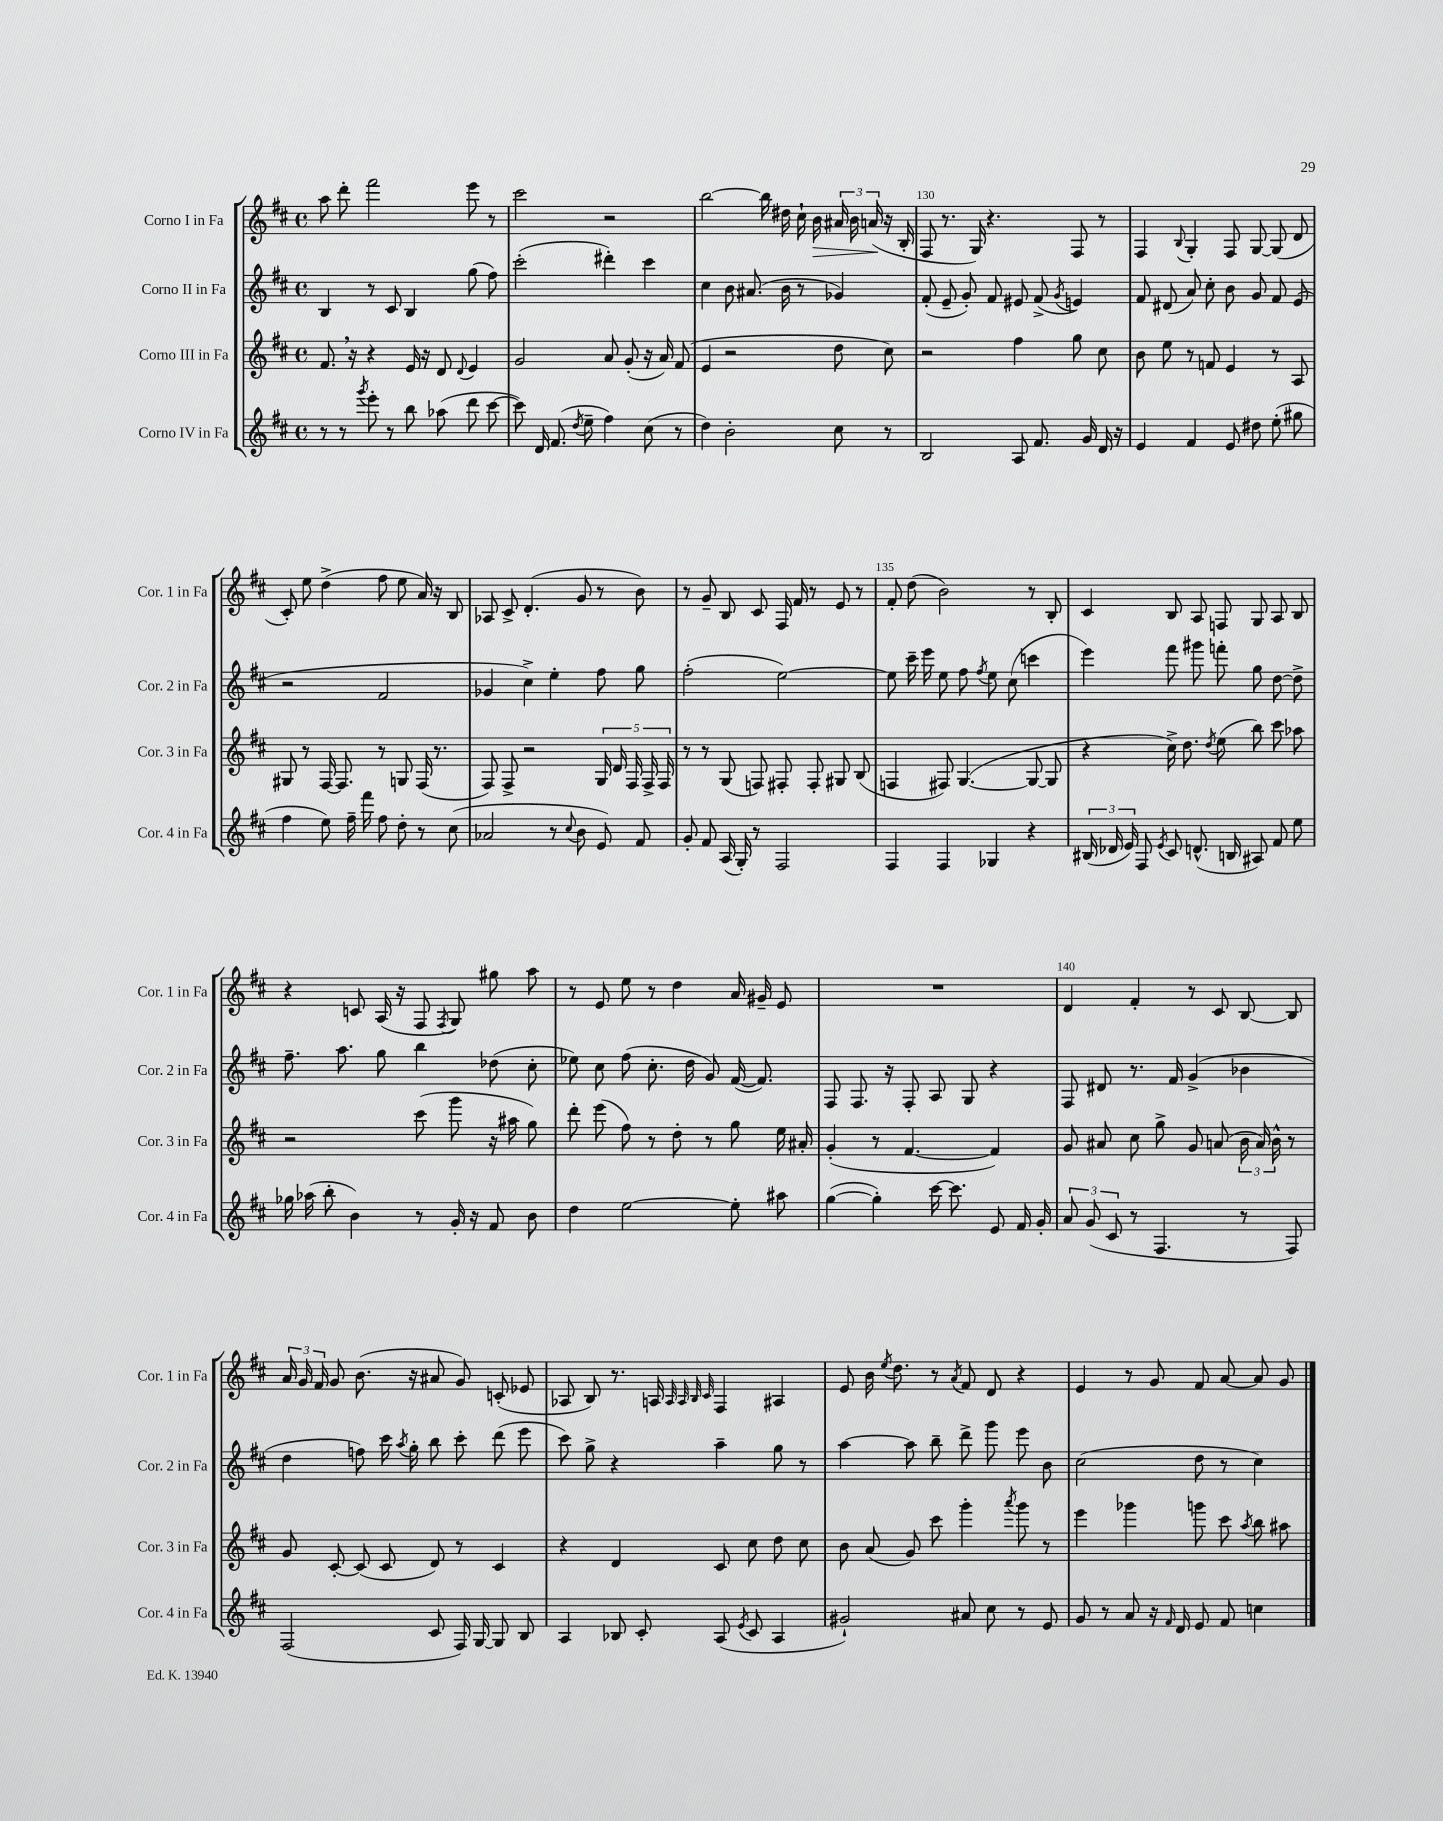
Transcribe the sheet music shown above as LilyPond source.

<<
\new StaffGroup <<
\new Staff = "s0" \with { instrumentName = "Corno I in Fa" shortInstrumentName = "Cor. 1 in Fa" } {
    \clef treble \key d \major \defaultTimeSignature \time 4/4
    \autoBeamOff a''8 d'''8-. fis'''2 e'''8 r8 |
    cis'''2 r2 |
    b''2~ b''16 dis''16 cis''16-! b'16\> \tuplet 3/2 { ais'16 b'16 a'16\!( } r16 b16-. |
    fis8 r8. g16) r4. fis8 r8 |
    fis4 \appoggiatura { b8 } g4-. fis8 g8~ g8( d'8 |
    cis'8-.) e''8 d''4->( fis''8 e''8 a'16) r16 b8 |
    aes8 cis'8-> d'4.-.( g'8 r8 b'8) |
    r8 g'8-- b8 cis'8 fis16 fis'16 r8 e'8 r8 |
    fis'8-. d''8( b'2) r8 b8-. |
    cis'4 b8 a8 f8 g8 a8 b8 |
    r4 c'8 a16( r16 fis8 \acciaccatura { fis8 } g8) gis''8 a''8 |
    r8 e'8 e''8 r8 d''4 a'16 gis'16-- e'8 |
    R1 |
    d'4 fis'4-. r8 cis'8 b8~ b8 |
    \tuplet 3/2 { a'16 g'16 fis'16 } g'8 b'8.( r16 ais'8 g'8) c'8-.( ees'8 |
    aes8 b8) r8. a16 \grace { a32 a32 b32 cis'32 } fis4 ais4 |
    e'8 b'16 \acciaccatura { e''8 } d''8. r8 \acciaccatura { a'8 } fis'8 d'8 r4 |
    e'4 r8 g'8 fis'8 a'8~ a'8 g'8 \bar "|." |
}
\new Staff = "s1" \with { instrumentName = "Corno II in Fa" shortInstrumentName = "Cor. 2 in Fa" } {
    \clef treble \key d \major \defaultTimeSignature \time 4/4
    \autoBeamOff b4 r8 cis'8 b4 g''8( fis''8) |
    cis'''2-.( dis'''4-.) cis'''4 |
    cis''4 b'8 ais'8.( b'16 r8 ges'4) |
    fis'8-.( e'8-- g'8-.) fis'8 eis'8 fis'8->( \acciaccatura { g'8 } e'4) |
    fis'8 dis'8( a'8) cis''8-. b'8 g'8 fis'8 e'8( |
    r2 fis'2 |
    ges'4 cis''4->) e''4-. fis''8 g''8 |
    fis''2-.( e''2~) |
    e''8 cis'''16-- e'''16 e''8 fis''8 \acciaccatura { fis''8 } e''8 cis''8( c'''4 |
    e'''4) fis'''8 gis'''8 f'''8-. g''8 d''8~ d''8-> |
    fis''8.-- a''8. g''8 b''4 des''8( cis''8-. |
    ees''8) cis''8 fis''8( cis''8.-. d''16 g'8) fis'16~( fis'8.) |
    fis8 fis8. r16 fis8-. a8 g8 r4 |
    fis8 dis'8 r8. fis'16 g'4->( bes'4 |
    d''4 f''8) cis'''16 \acciaccatura { a''8 } g''16-. b''8 cis'''8-. d'''8( e'''8 |
    cis'''8) g''8-> r4 a''4-- g''8 r8 |
    a''4~ a''8 b''8-- d'''8-> g'''8 e'''8 b'8 |
    cis''2( d''8 r8 cis''4) \bar "|." |
}
\new Staff = "s2" \with { instrumentName = "Corno III in Fa" shortInstrumentName = "Cor. 3 in Fa" } {
    \clef treble \key d \major \defaultTimeSignature \time 4/4
    \autoBeamOff fis'8. \breathe r16 r4 e'16 r16 d'8 \appoggiatura { d'8 } e'4 |
    g'2 a'8 g'8-.( r16 a'16) fis'8( |
    e'4 r2 d''8 cis''8) |
    r2 fis''4 g''8 cis''8 |
    b'8 e''8 r8 f'8 e'4 r8 a8 |
    gis8 r8 fis16~ fis8. r8 g8 fis16( r8. |
    fis8) fis8-> r2 \tuplet 5/4 { g16 d'16 fis16 fis16-> fis16 } |
    r8 r8 g8( f8) fis8-. fis8-. gis8 b8( |
    f4 fis8) g4.~( g8~ g8 |
    r4 cis''16->) d''8. \acciaccatura { d''8 } e''8( b''8) cis'''8 aes''8 |
    r2 cis'''8( g'''8 r16 ais''16 g''8) |
    d'''8-. e'''8( fis''8) r8 d''8-. r8 g''8 e''16 ais'16-. |
    g'4-.( r8 fis'4.~ fis'4) |
    g'8 ais'8 cis''8 g''8-> g'8 a'8( \tuplet 3/2 { b'16 a'16) b'16-^ } r8 |
    g'8 cis'8~-. cis'8( cis'8 d'8) r8 cis'4 |
    r4 d'4 cis'8 cis''8 d''8 cis''8 |
    b'8 a'8( g'8) cis'''8 g'''4-. \acciaccatura { a'''8 } g'''8 r8 |
    e'''4 ges'''4 g'''8 cis'''8 \acciaccatura { a''8 } b''8 ais''8 \bar "|." |
}
\new Staff = "s3" \with { instrumentName = "Corno IV in Fa" shortInstrumentName = "Cor. 4 in Fa" } {
    \clef treble \key d \major \defaultTimeSignature \time 4/4
    \autoBeamOff r8 r8 \acciaccatura { g'''8 } e'''8-. r8 b''8 aes''8( d'''8 cis'''8~ |
    cis'''8) d'16 fis'8.( \acciaccatura { d''8 } e''8-- fis''4) cis''8( r8 |
    d''4) b'2-. cis''8 r8 |
    b2 a8 fis'8. g'16 d'16 r16 |
    e'4 fis'4 e'8 dis''8 e''8-.( gis''8 |
    fis''4 e''8) fis''16-- fis'''16 fis''8 d''8-. r8 cis''8( |
    aes'2 r8 \appoggiatura { cis''8 } b'8 e'8) fis'8 |
    g'8-. fis'8 a16( g16-.) r8 fis2 |
    fis4 fis4 ges4 r4 |
    \tuplet 3/2 { bis16( des'16 e'16) } fis8 \acciaccatura { e'8 } cis'8 d'8.-^( b16 ais8) fis'8 e''8 |
    ges''16 aes''16( b''8-. b'4) r8 g'16-. r16 fis'8 b'8 |
    d''4 e''2~ e''8-. ais''8 |
    g''4~( g''4-.) cis'''16~ cis'''8. e'8 fis'16 g'16-. |
    \tuplet 3/2 { a'8 g'8( cis'8 } r8 fis4. r8 fis8) |
    fis2( cis'8 fis16) g16~ g8 b8 |
    a4 bes8 cis'8-. a8( \acciaccatura { e'8 } cis'8 a4 |
    gis'2-!) ais'8 cis''8 r8 e'8 |
    g'8 r8 a'8 r16 \grace { fis'16 } d'16 e'8 fis'8 c''4 \bar "|." |
}
>>
>>
\layout { \context { \Score currentBarNumber = #127 \override BarNumber.break-visibility = ##(#f #t #t) barNumberVisibility = #(every-nth-bar-number-visible 5) } }
